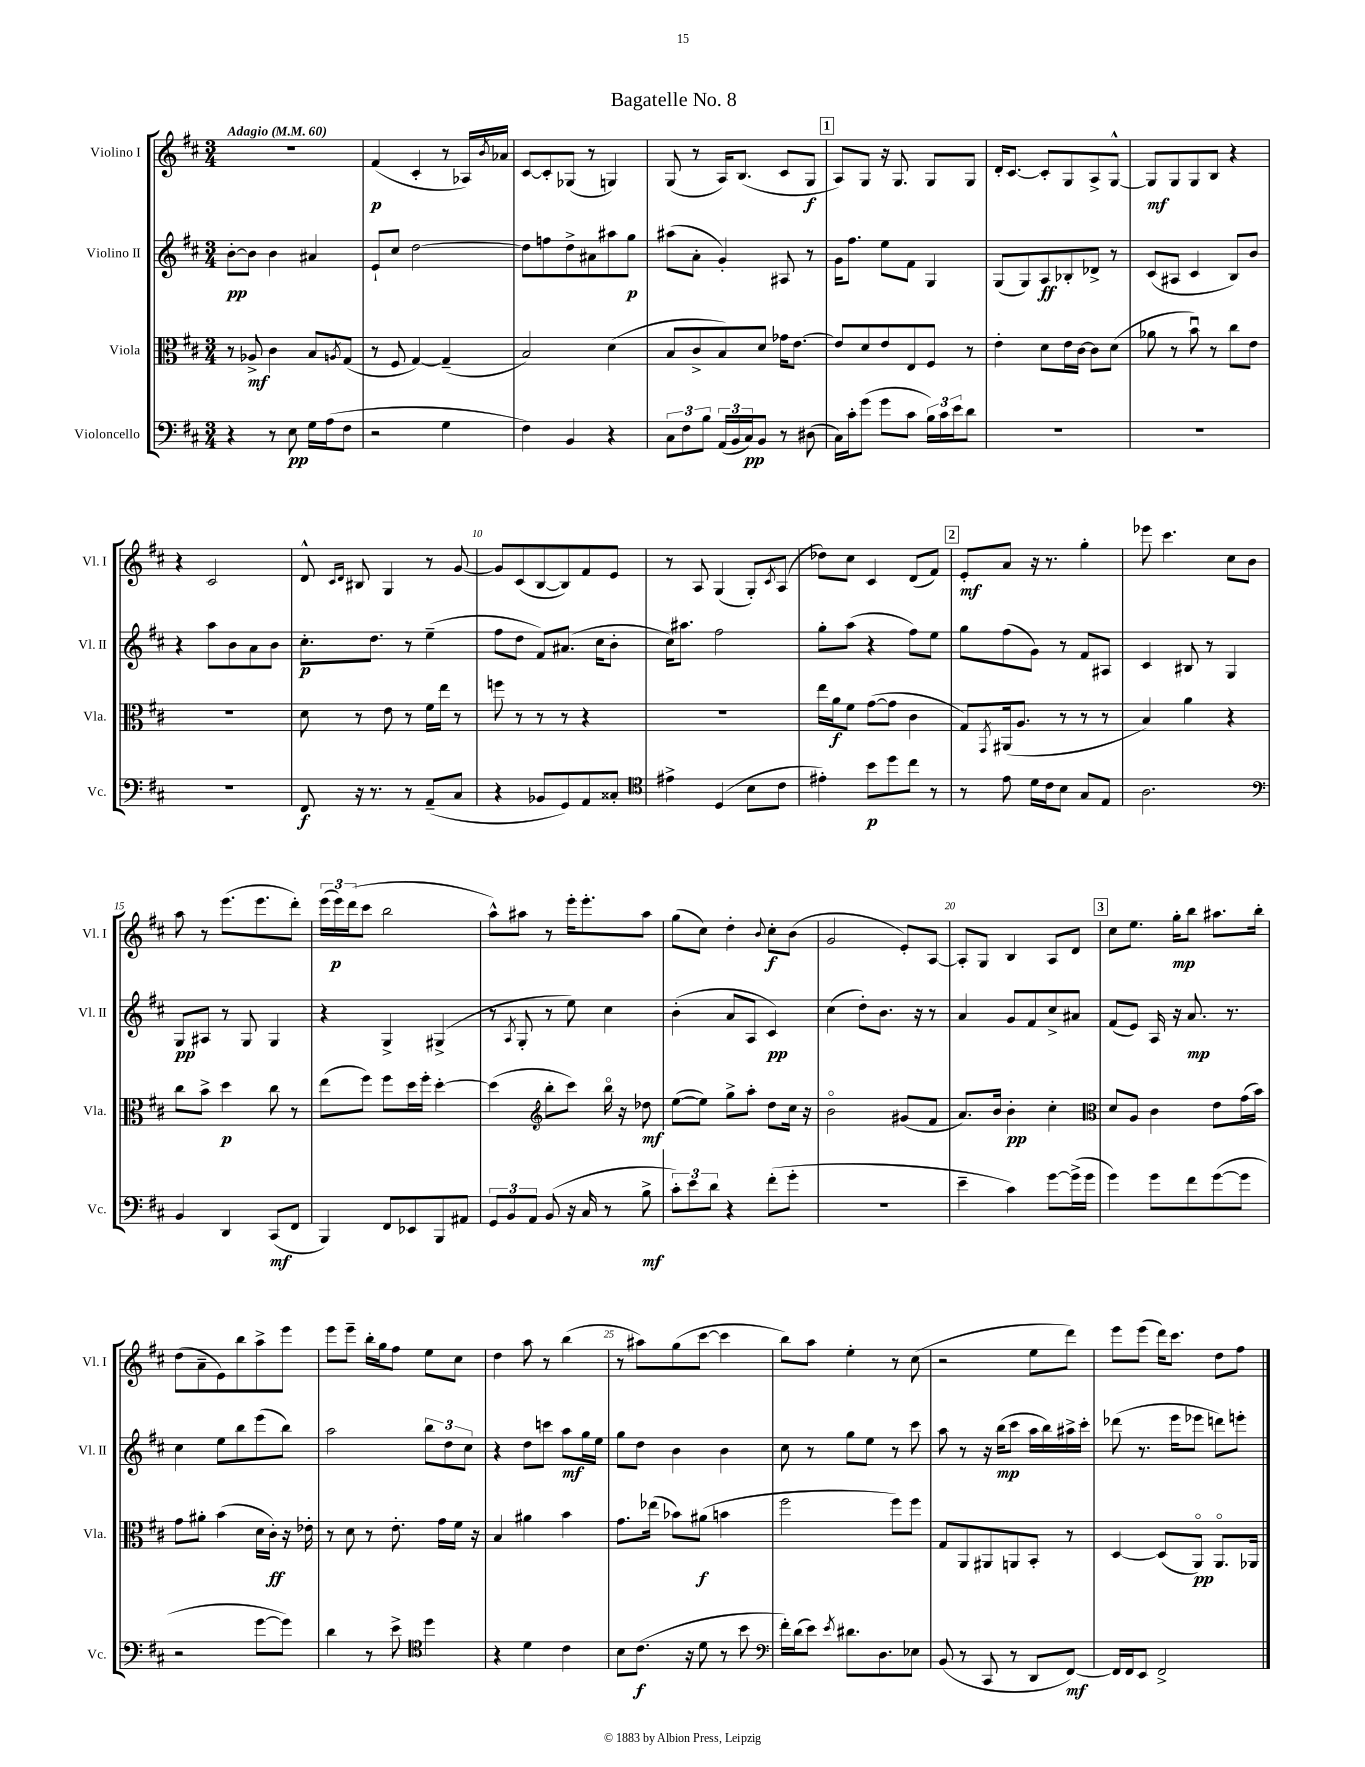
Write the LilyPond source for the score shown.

\header { title = "Bagatelle No. 8" }
<<
\new StaffGroup <<
\new Staff = "s0" \with { instrumentName = "Violino I" shortInstrumentName = "Vl. I" } {
    \clef treble \key d \major \numericTimeSignature \time 3/4 \tempo "Adagio" 4 = 60
    R2. |
    fis'4\p( cis'4-. r8 aes16) \acciaccatura { b'8 } aes'16 |
    cis'8~ cis'8-. ges8( r8 g4) |
    g8( r8 a16) b8.( cis'8 g8\f |
    \mark \markup { \box "1" } a8) g8 r16 g8. g8 g8 |
    d'16-. cis'8.~ cis'8-. g8 a8-> g8~-^ |
    g8\mf g8 g8 b8 r4 |
    r4 cis'2 |
    d'8-^ \grace { cis'16 d'16 } bis8 g4 r8 g'8~ |
    g'8 cis'8( b8~ b8) fis'8 e'8 |
    r8 a8 g4( g8-.) \acciaccatura { cis'8 } a8( |
    des''8) cis''8 cis'4 d'8( fis'8) |
    \mark \markup { \box "2" } e'8-.\mf a'8 r16 r8. g''4-. |
    ees'''8 cis'''4. cis''8 b'8 |
    a''8 r8 e'''8.( e'''8. d'''8-.) |
    \tuplet 3/2 { e'''16( e'''16\p) d'''16( } cis'''8 b''2 |
    a''8-^) ais''8 r8 e'''16-. e'''8.-. ais''8 |
    g''8( cis''8) d''4-. \appoggiatura { b'8 } cis''8-.\f b'8( |
    g'2 e'8-.) a8~ |
    a8-. g8 b4 a8 d'8 |
    \mark \markup { \box "3" } cis''8 e''8. g''16-.\mp b''8 ais''8. b''16-. |
    d''8( a'8-- e'8) b''8 a''8-> e'''8 |
    e'''8 e'''8-- b''16-. g''16 fis''8 e''8 cis''8 |
    d''4 a''8 r8 b''4( |
    r8 ais''8) g''8( cis'''8~ cis'''4 |
    b''8) a''8 e''4-. r8 cis''8( |
    r2 e''8 d'''8) |
    e'''8 e'''8( d'''16) cis'''8. d''8 fis''8 \bar "|." |
}
\new Staff = "s1" \with { instrumentName = "Violino II" shortInstrumentName = "Vl. II" } {
    \clef treble \key d \major \numericTimeSignature \time 3/4
    b'8~-.\pp b'8 b'4 ais'4 |
    e'8-! cis''8 d''2~ |
    d''8 f''8 d''8-> ais'8 ais''8 g''8\p |
    ais''8( a'8-. g'4-.) ais8 r8 |
    \mark \markup { \box "1" } g'16 fis''8. e''8 fis'8 g4 |
    g8( g8) a8\ff bes8-. des'8-> r8 |
    cis'8( ais8 cis'4 b8) b'8 |
    r4 a''8 b'8 a'8 b'8 |
    cis''8.-.\p d''8. r8 e''4--( |
    fis''8 d''8 fis'8) ais'8.( cis''16 b'8-. |
    cis''16) ais''8. fis''2 |
    g''8-. a''8( r4 fis''8) e''8 |
    \mark \markup { \box "2" } g''8 fis''8( g'8) r8 fis'8 ais8 |
    cis'4 bis8 r8 g4 |
    g8\pp ais8 r8 g8 g4 |
    r4 g4-> gis4->( |
    r8 \acciaccatura { a8 } g8-. r8 e''8) cis''4 |
    b'4-.( a'8 a8 cis'4\pp) |
    cis''4( d''8-.) b'8. r16 r8 |
    a'4 g'8 fis'8 cis''8-> ais'8 |
    \mark \markup { \box "3" } fis'8( e'8) a16 r16 a'8.\mp r8. |
    cis''4 e''8 b''8 e'''8( b''8) |
    a''2 \tuplet 3/2 { b''8 d''8 cis''8 } |
    r4 d''8 c'''8 a''8\mf g''16 e''16 |
    g''8 d''8 b'4 b'4 |
    cis''8 r8 g''8 e''8 r8 cis'''8 |
    a''8 r8 r16 b''16\mp( cis'''8 a''16 b''16) ais''16-> cis'''16-. |
    des'''8( r8. e'''16 ees'''8 d'''8) e'''8-. \bar "|." |
}
\new Staff = "s2" \with { instrumentName = "Viola" shortInstrumentName = "Vla." } {
    \clef alto \key d \major \numericTimeSignature \time 3/4
    r8 aes8->\mf cis'4 b8 \acciaccatura { a8 } g8( |
    r8 fis8 g4~) g4--( |
    b2) d'4( |
    b8 cis'8-> b8) d'8 ges'16 e'8.~ |
    \mark \markup { \box "1" } e'8 d'8 e'8 e8 fis8 r8 |
    e'4-. d'8 e'16 cis'16~ cis'8 d'8( |
    aes'8 r8 b'8\downbow) r8 cis''8 e'8 |
    r2. |
    d'8 r8 e'8 r8 fis'16 e''16 r8 |
    f''8 r8 r8 r8 r4 |
    R2. |
    e''16 a'16\f fis'8 g'8~( g'8 cis'4 |
    \mark \markup { \box "2" } g8) \acciaccatura { g,8 } ais,16( a8. r8 r8 r8 |
    b4) a'4 r4 |
    cis''8 b'8-> d''4\p cis''8 r8 |
    e''8( fis''8) fis''8 d''16 fis''16-. d''4~-. |
    d''4( \clef treble b''8-. cis'''8) b''16\flageolet r16 des''8\mf |
    e''8~( e''8) g''8-> a''8-. d''8 cis''16 r16 |
    b'2\flageolet gis'8( fis'8 |
    a'8.) b'16 b'4-.\pp cis''4-. |
    \mark \markup { \box "3" } \clef alto d'8 a8 cis'4 e'8 g'16( b'16) |
    g'8 ais'8-. b'4( d'16 cis'16-.\ff) r16 ees'16-. |
    r8 d'8 r8 e'8.-. g'16 fis'16 r16 |
    b4 ais'4 b'4 |
    g'8. ees''16( bes'8) ais'8\f( b'4 |
    fis''2 fis''8) fis''8 |
    g8 a,8 ais,8 a,8 b,8-. r8 |
    d4~ d8( a,8\flageolet\pp) a,8.\flageolet aes,16 \bar "|." |
}
\new Staff = "s3" \with { instrumentName = "Violoncello" shortInstrumentName = "Vc." } {
    \clef bass \key d \major \numericTimeSignature \time 3/4
    r4 r8 e8\pp g16 a16( fis8 |
    r2 g4 |
    fis4) b,4 r4 |
    \tuplet 3/2 { cis8 fis8 b8 } \tuplet 3/2 { a,16( b,16 cis16\pp) } b,8 r8 dis8( |
    \mark \markup { \box "1" } cis16) cis'16-. g'8( g'8 cis'8 \tuplet 3/2 { b16) cis'16 e'16 } d'8 |
    R2. |
    R2. |
    R2. |
    fis,8\f r16 r8. r8 a,8--( cis8 |
    r4 bes,8 g,8) a,8 cisis8-. |
    \clef tenor eis'4-> d4( b8 cis'8 |
    eis'4-.) b'8\p d''8 cis''8 r8 |
    \mark \markup { \box "2" } r8 e'8 d'16 cis'16 b8 g8 e8 |
    a2. |
    \clef bass b,4 d,4 cis,8\mf( fis,8 |
    b,,4) fis,8 ees,8 b,,8 ais,8 |
    \tuplet 3/2 { g,8 b,8 a,8 } b,8( r16 cis16 r8 b8->\mf |
    \tuplet 3/2 { cis'8-.) e'8 d'8 } r4 fis'8-.( g'8-. |
    R2. |
    e'4-- cis'4) g'8~ g'16->( g'16 |
    \mark \markup { \box "3" } g'4) g'8 fis'8 g'8~( g'8 |
    r2 g'8~ g'8) |
    d'4 r8 e'8-> \clef tenor d''4 |
    r4 d'4 cis'4 |
    b8 cis'8.\f( r16 d'8 r8 b'8 |
    \clef bass fis'16-.) d'16( e'8) \acciaccatura { e'8 } dis'8. d8. ees8 |
    b,8( r8 cis,8 r8 d,8 fis,8~\mf) |
    fis,16 fis,16 e,8 fis,2-> \bar "|." |
}
>>
>>
\layout { \context { \Score \override BarNumber.break-visibility = ##(#f #t #t) barNumberVisibility = #(every-nth-bar-number-visible 5) } }
